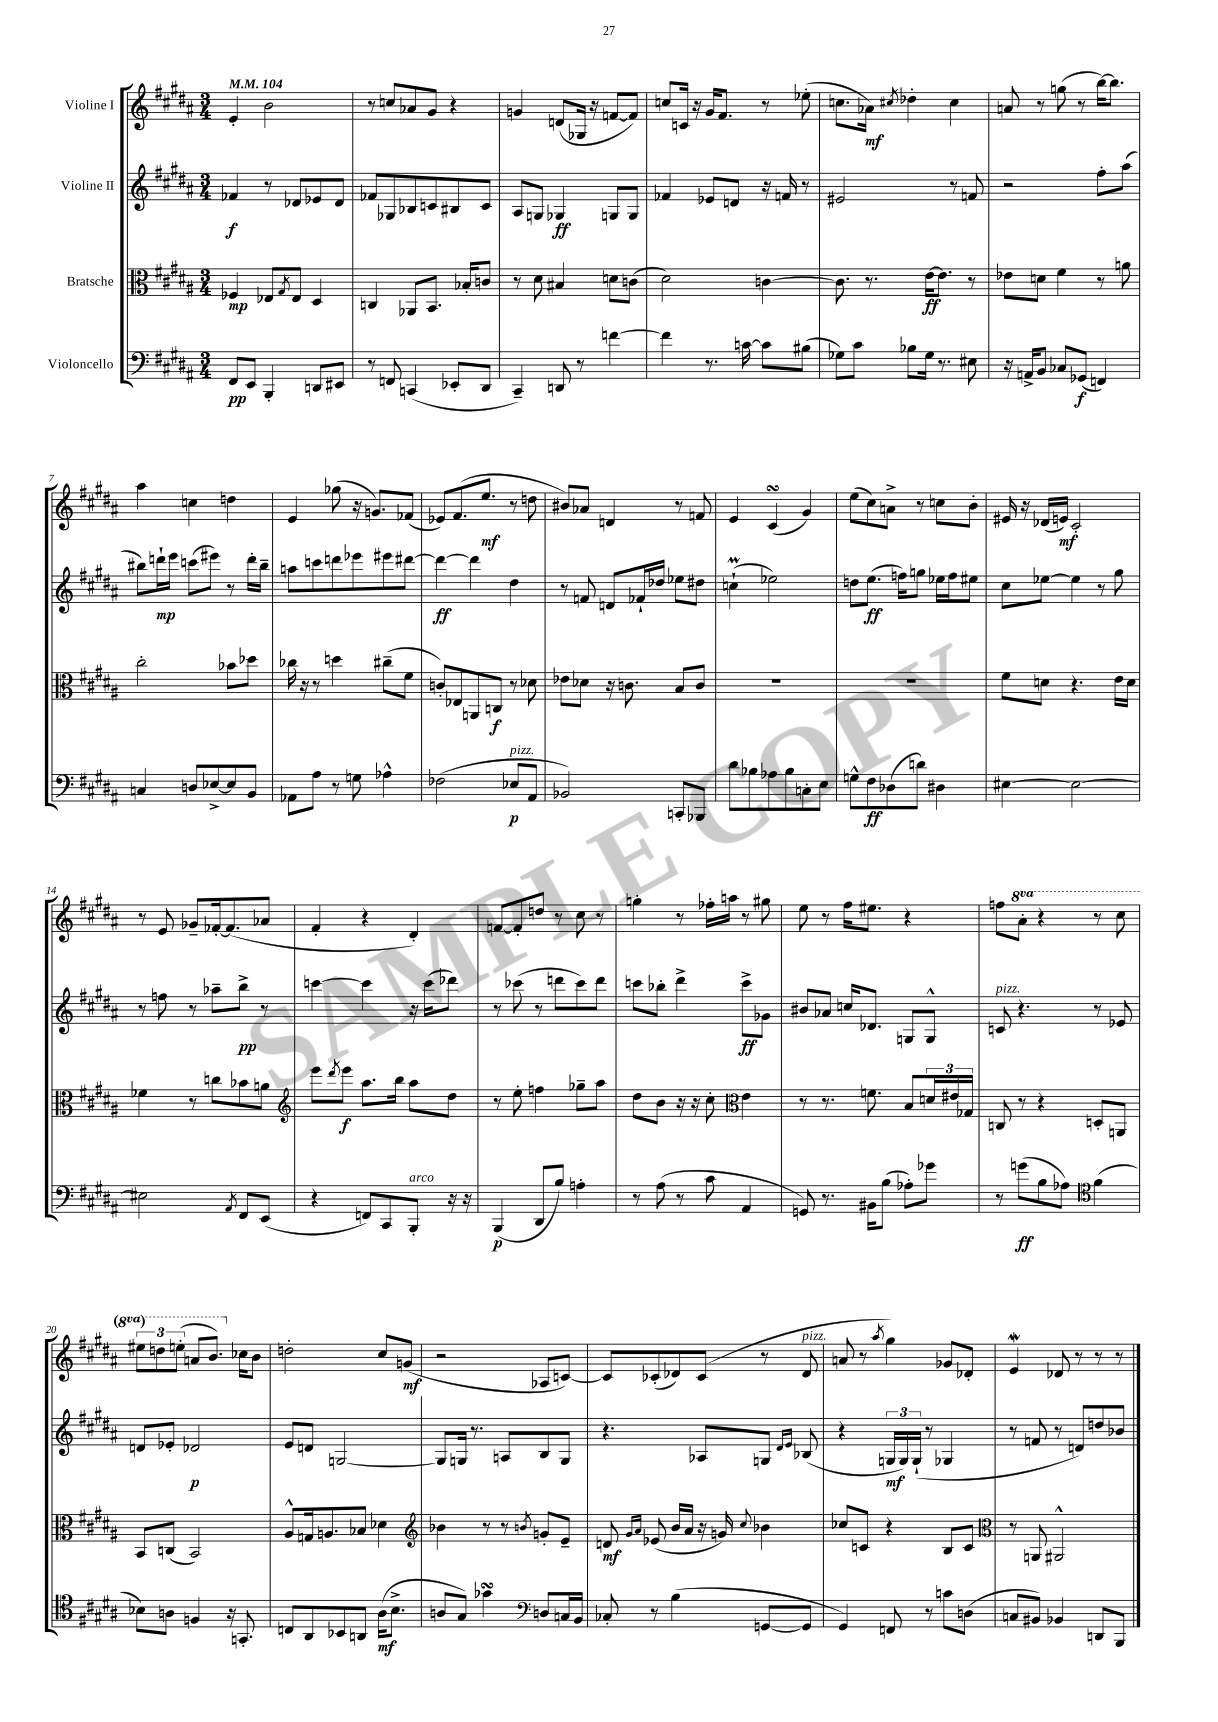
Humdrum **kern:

**kern	**dynam	**kern	**dynam	**kern	**dynam	**kern	**dynam
*part4	*part4	*part3	*part3	*part2	*part2	*part1	*part1
*staff4	*staff4	*staff3	*staff3	*staff2	*staff2	*staff1	*staff1
*I"Violoncello	*	*I"Bratsche	*	*I"Violine II	*	*I"Violine I	*
*clefF4	*	*clefC3	*	*clefG2	*	*clefG2	*
*k[f#c#g#d#a#]	*	*k[f#c#g#d#a#]	*	*k[f#c#g#d#a#]	*	*k[f#c#g#d#a#]	*
*M3/4	*	*M3/4	*	*M3/4	*	*M3/4	*
*MM104	*	*MM104	*	*MM104	*	*MM104	*
=1	=1	=1	=1	=1	=1	=1	=1
8FF#/L	pp	4F-X/	mp	4f-X/	f	4e'/	.
8EE/J	.	.	.	.	.	.	.
4BBB'/	.	8E-X/L	.	8r	.	2b\	.
.	.	8qG#/	.	.	.	.	.
.	.	8E-/J	.	8d-X/L	.	.	.
8DDn/L	.	4D#/	.	8e-X/	.	.	.
8EE#X/J	.	.	.	8d-/J	.	.	.
=2	=2	=2	=2	=2	=2	=2	=2
8r	.	4Cn/	.	8f-X/L	.	8r	.
8FFn/	.	.	.	8G-X/	.	8ccn/L	.
(4CCn/	.	8AA-X/L	.	8B-X/	.	8a-X/	.
.	.	8.BB/J	.	8cn/	.	8g#/J	.
8EE-X'/L	.	.	.	8B#X/	.	4r	.
.	.	16B-X'/KL	.	.	.	.	.
8DD#/J	.	8cn/J	.	8c/J	.	.	.
=3	=3	=3	=3	=3	=3	=3	=3
4CC#~/)	.	8r	.	8A#/L	.	4gn/	.
.	.	8d#\	.	8Gn/J	.	.	.
8DDn/	.	4B#X/	.	4G-X/	ff	(8dn/L	.
8r	.	.	.	.	.	16G-X/Jk	.
.	.	.	.	.	.	16r	.
[4fn\	.	8dn\L	.	8Gn/L	.	[8fn/L	.
.	.	(8cn\J	.	8G/J	.	8f/J])	.
=4	=4	=4	=4	=4	=4	=4	=4
4f\]	.	2d#\)	.	4f-X/	.	8ccn/L	.
.	.	.	.	.	.	16cn/Jk	.
.	.	.	.	.	.	16r	.
8.r	.	.	.	8e-X/L	.	16g#/KL	.
.	.	.	.	.	.	8.f#/J	.
.	.	.	.	8dn/J	.	.	.
[16cn\	.	.	.	.	.	.	.
8c\L]	.	[4cn\	.	16r	.	8r	.
.	.	.	.	16fn/	.	.	.
(8B#X\J	.	.	.	8r	.	(8ee-X'\	.
=5	=5	=5	=5	=5	=5	=5	=5
8G-X\L)	.	8.c\]	.	2e#X/	.	8.ccn\L	.
8c#\J	.	.	.	.	.	.	.
.	.	8.r	.	.	.	16a-X\Jk)	mf
.	.	.	.	.	.	8qcc#X/	.
8B-X\L	.	.	.	.	.	4dd-X'\	.
16G-\Jk	.	[16e\KL	ff	.	.	.	.
8.r	.	8.e\J]	.	.	.	.	.
.	.	.	.	8r	.	4cc#\	.
8E#X\	.	8r	.	8fn/	.	.	.
=6	=6	=6	=6	=6	=6	=6	=6
16r	.	8e-X\L	.	2r	.	8an/	.
16AAn^/KL	.	.	.	.	.	.	.
8BB/J	.	8dn\J	.	.	.	8r	.
8C-X/L	.	4f#\	.	.	.	(8ggn\	.
(8GG-X/J	f	.	.	.	.	8r	.
4FFn/)	.	8r	.	8ff#'\L	.	[16bb\KL)	.
.	.	.	.	.	.	8.bb\J]	.
.	.	8an\	.	(8aa#\J	.	.	.
!!LO:LB:g=z
=7	=7	=7	=7	=7	=7	=7	=7
4Cn/	.	2cc#'\	.	8bb#X\L)	.	4aa#\	.
.	.	.	.	16dddn`\L	mp	.	.
.	.	.	.	16eee\JJ	.	.	.
8Dn/L	.	.	.	(8cccn\L	.	4ccn\	.
[8E-X^/	.	.	.	8eee#X\J)	.	.	.
8E-/]	.	8b-X\L	.	8r	.	4ddn\	.
8BB/J	.	8dd-X\J	.	16ddd'\LL	.	.	.
.	.	.	.	16bb#~\JJ	.	.	.
=8	=8	=8	=8	=8	=8	=8	=8
8AA-X\L	.	16cc-X\	.	8aan\L	.	4e/	.
.	.	16r	.	.	.	.	.
8A#\J	.	8r	.	8cccn\	.	.	.
8r	.	4ddn\	.	8dddn\	.	(8gg-X\	.
8Gn\	.	.	.	8eee-X\	.	16r	.
.	.	.	.	.	.	8.gn/L)	.
4A-X^^\	.	(8cc#X~\L	.	8eee#X\	.	.	.
.	.	8f#\J	.	[8ddd#X\J	.	(8f-X/J	.
=9	=9	=9	=9	=9	=9	=9	=9
(2F-X\	.	8cn'/L)	.	4ddd#\_	ff	8e-X/L)	.
.	.	8E-X/	.	.	.	(8.f#/	.
.	.	8AAn/	.	4ddd#\]	.	.	.
.	.	.	.	.	.	8.ee/J	mf
.	.	8Cn/J	f	.	.	.	.
!LO:TX:a:i:t=pizz.	!	!	!	!	!	!	!
8E-X/L	p	8r	.	4dd#\	.	8r	.
8AA#/J	.	8d-X\	.	.	.	8ddn\	.
=10	=10	=10	=10	=10	=10	=10	=10
2BB-X/)	.	8e-X\L	.	8r	.	8b#X/L)	.
.	.	8d-X\J	.	8fn/	.	8a-X/J	.
.	.	16r	.	8dn/L	.	4dn/	.
.	.	8.cn\	.	.	.	.	.
.	.	.	.	16f-X`/L	.	.	.
.	.	.	.	16dd-X/JJ	.	.	.
8CCn'/L	.	8B/L	.	8ee-X\L	.	8r	.
8BBB-X/J	.	8c/J	.	8dd#X\J	.	8fn/	.
=11	=11	=11	=11	=11	=11	=11	=11
8d#\L	.	2.r	.	(4ccnM`\	.	4e/	.
8B-X\	.	.	.	.	.	.	.
8A-X\	.	.	.	2ee-X\)	.	(4c#sSSS/	.
8B-\	.	.	.	.	.	.	.
8Cn'\	.	.	.	.	.	4g#/)	.
8E\J	.	.	.	.	.	.	.
=12	=12	=12	=12	=12	=12	=12	=12
8Gn^^\L	.	2.r	.	8ddn\L	.	(8ee\L	.
8F#\	ff	.	.	(8.ee\J	ff	8cc#\)	.
(8D-X\	.	.	.	.	.	8an^\J	.
.	.	.	.	16ffn\KL)	.	.	.
8dn\J)	.	.	.	8ggn\J	.	8r	.
4D#X\	.	.	.	16ee-X\LL	.	8ccn\L	.
.	.	.	.	16ff\J	.	.	.
.	.	.	.	8ee#X\J	.	8b'\J	.
=13	=13	=13	=13	=13	=13	=13	=13
[4E#X\	.	8f#\L	.	8cc#\L	.	16e#X/	.
.	.	.	.	.	.	16r	.
.	.	8dn\J	.	[8ee-X\J	.	(16d-X/LL	.
.	.	.	.	.	.	16en/JJ)	mf
2E#\_	.	4.r	.	4ee-\]	.	2c#'/	.
.	.	.	.	8r	.	.	.
.	.	16e\LL	.	8gg#\	.	.	.
.	.	16d\JJ	.	.	.	.	.
!!LO:LB:g=z
=14	=14	=14	=14	=14	=14	=14	=14
2E#X\]	.	4f-X\	.	8r	.	8r	.
.	.	.	.	8ffn\	.	8e/	.
.	.	8r	.	8r	.	8g-X~/L	.
.	.	8ccn\L	.	8aa-X~\L	.	[16f-X'/k	.
.	.	.	.	.	.	(8.f-/]	.
8qAA#/	.	.	.	.	.	.	.
8FF#/L	.	8b-X\	.	8bb^\J	pp	.	.
(8EE/J	.	8an\J	.	8r	.	8a-X/J	.
=15	=15	=15	=15	=15	=15	=15	=15
*	*	*clefG2	*	*	*	*	*
4r	.	8eee\L	.	[4cccn\	.	4f#'/	.
.	.	8qddd#/	.	.	.	.	.
.	.	8eee\J	f	.	.	.	.
8FFn/L)	.	8.aa#\L	.	4ccc\]	.	4r	.
8CC#/	.	.	.	.	.	.	.
.	.	16bb\Jk	.	.	.	.	.
!LO:TX:a:i:t=arco	!	!	!	!	!	!	!
8BBB'/J	.	8aa#\L	.	16r	.	4d#'/)	.
.	.	.	.	(16ccc\KL	.	.	.
16r	.	8dd#\J	.	8ddd-X\J)	.	.	.
16r	.	.	.	.	.	.	.
=16	=16	=16	=16	=16	=16	=16	=16
(4BBB/	p	8r	.	8r	.	[8fn/L	.
.	.	8ee'\	.	(8ccc-X\	.	8f'/]	.
8DD#/L	.	4ffn\	.	8r	.	8ddn/J	.
8B/J)	.	.	.	8dddn\L	.	8r	.
4An'\	.	8gg-X~\L	.	8ccc-\)	.	8cc#\	.
.	.	8aa#\J	.	8ddd\J	.	8r	.
=17	=17	=17	=17	=17	=17	=17	=17
8r	.	8dd#\L	.	8cccn\L	.	4ggn'\	.
(8A#\	.	8b\J	.	8bb-X'\J	.	.	.
8r	.	16r	.	4ddd#^\	.	8r	.
.	.	16r	.	.	.	.	.
8c#\	.	8cc#'\	.	.	.	16ff-X'\LL	.
.	.	.	.	.	.	16aan\JJ	.
*	*	*clefC3	*	*	*	*	*
4AA#/	.	4e\	.	8ccc^\L	ff	8r	.
.	.	.	.	8g-X\J	.	8gg#X\	.
=18	=18	=18	=18	=18	=18	=18	=18
8GGn/)	.	8r	.	8b#X/L	.	8ee\	.
8.r	.	8.r	.	8a-X/J	.	8r	.
.	.	.	.	16ccn/KL	.	16ff#\KL	.
16BB#X\KL	.	8.fn\	.	8.d-X/J	.	8.ee#X\J	.
(8B\J	.	.	.	.	.	.	.
8A-X'\L)	.	8B/L	.	8Gn/L	.	4r	.
8g-X\J	.	24dn/L	.	8G^^/J	.	.	.
.	.	24e#X/	.	.	.	.	.
.	.	24G-X/JJ	.	.	.	.	.
=19	=19	=19	=19	=19	=19	=19	=19
!	!	!	!	!LO:TX:a:i:t=pizz.	!	!	!
8r	.	8Cn/	.	8cn/	.	8ffn\L	.
*	*	*	*	*	*	*8va	*
(8gn\L	ff	8r	.	4.r	.	8aa#'\J	.
8B\	.	4r	.	.	.	4r	.
8A-X\J)	.	.	.	.	.	.	.
*clefC4	*	*	*	*	*	*	*
(4f#\	.	8Dn'/L	.	8r	.	8r	.
.	.	8AAn/J	.	8e-X/	.	8ccc#\	.
!!LO:LB:g=z
=20	=20	=20	=20	=20	=20	=20	=20
8B-X\L)	.	8BB/L	.	8dn/L	.	12eee#X\L	.
.	.	.	.	.	.	12dddn\	.
8An\J	.	(8Cn/J	.	8e-X'/J	.	.	.
.	.	.	.	.	.	(12eeen'\J	.
4Fn/	.	2BB/)	.	2d-X/	p	8aan/L	.
.	.	.	.	.	.	8.bb/J)	.
16r	.	.	.	.	.	.	.
*	*	*	*	*	*	*X8va	*
8.GGn'/	.	.	.	.	.	16cc-X\KL	.
.	.	.	.	.	.	8b\J	.
=21	=21	=21	=21	=21	=21	=21	=21
8Cn/L	.	8A#^^/L	.	8e/L	.	2ddn'\	.
8AA#/	.	16Gn/k	.	8dn/J	.	.	.
.	.	8.An/	.	.	.	.	.
8BB-X/	.	.	.	[2Gn/	.	.	.
8AAn/J	.	8B-X/J	.	.	.	.	.
(16A#\KL	mf	4d-X\	.	.	.	8cc#/L	.
8.B^\J	.	.	.	.	.	.	.
.	.	.	.	.	.	(8gn/J	mf
=22	=22	=22	=22	=22	=22	=22	=22
*	*	*clefG2	*	*	*	*	*
8An/L	.	4b-X\	.	8G/L]	.	2r	.
8G#/J)	.	.	.	16Gn/Jk	.	.	.
.	.	.	.	8.r	.	.	.
4g-XsSSs\	.	8r	.	.	.	.	.
.	.	8r	.	8An/L	.	.	.
*clefF4	*	*	*	*	*	*	*
.	.	8qbn/	.	.	.	.	.
8Dn/L	.	8gn'/L	.	8B/	.	8A-X/L	.
16Cn/L	.	8e~/J	.	8G/J	.	[8cn/J)	.
16BB/JJ	.	.	.	.	.	.	.
=23	=23	=23	=23	=23	=23	=23	=23
8C-X'/	.	8dn/	mf	4.r	.	8c/L]	.
.	.	16qqg#/LL	.	.	.	.	.
.	.	16qqa#/JJ	.	.	.	.	.
8r	.	(8e-X/	.	.	.	(8c-X'/	.
(4B\	.	16b/LL	.	.	.	8d-X/)	.
.	.	16a#/JJ	.	.	.	.	.
.	.	16r	.	8A-X/L	.	(8c-/J	.
.	.	16gn/)	.	.	.	.	.
.	.	8qqcc#/	.	.	.	.	.
[8GGn/L	.	4b-X\	.	8Gn/J	.	8r	.
.	.	.	.	16qqd#/LL	.	.	.
.	.	.	.	16qqe/JJ	.	.	.
!	!	!	!	!	!	!LO:TX:a:i:t=pizz.	!
8GG/J]	.	.	.	(8B-X/	.	8d-/	.
=24	=24	=24	=24	=24	=24	=24	=24
4GG#/)	.	8cc-X/L	.	4r	.	8an/	.
.	.	8cn/J	.	.	.	8r	.
.	.	.	.	.	.	8qaa#/	.
8FFn/	.	4r	.	24Gn/LL	mf	4gg#\)	.
.	.	.	.	24G/)	.	.	.
.	.	.	.	(24G`/JJ	.	.	.
8r	.	.	.	8r	.	.	.
8cn\L	.	8B/L	.	4G-X/	.	8g-X/L	.
(8Dn\J	.	8c/J	.	.	.	8d-X'/J	.
=25	=25	=25	=25	=25	=25	=25	=25
*	*	*clefC3	*	*	*	*	*
8Cn/L	.	8r	.	8r	.	4ew/	.
8BB#X/J)	.	8AAn/	.	8fn/	.	.	.
4BB-X/	.	2AA#X^^/	.	8r	.	8d-X/	.
.	.	.	.	8dn/L)	.	8r	.
8DDn/L	.	.	.	8ddn/	.	8r	.
8BBB/J	.	.	.	8b-X/J	.	8r	.
==	==	==	==	==	==	==	==
*-	*-	*-	*-	*-	*-	*-	*-
